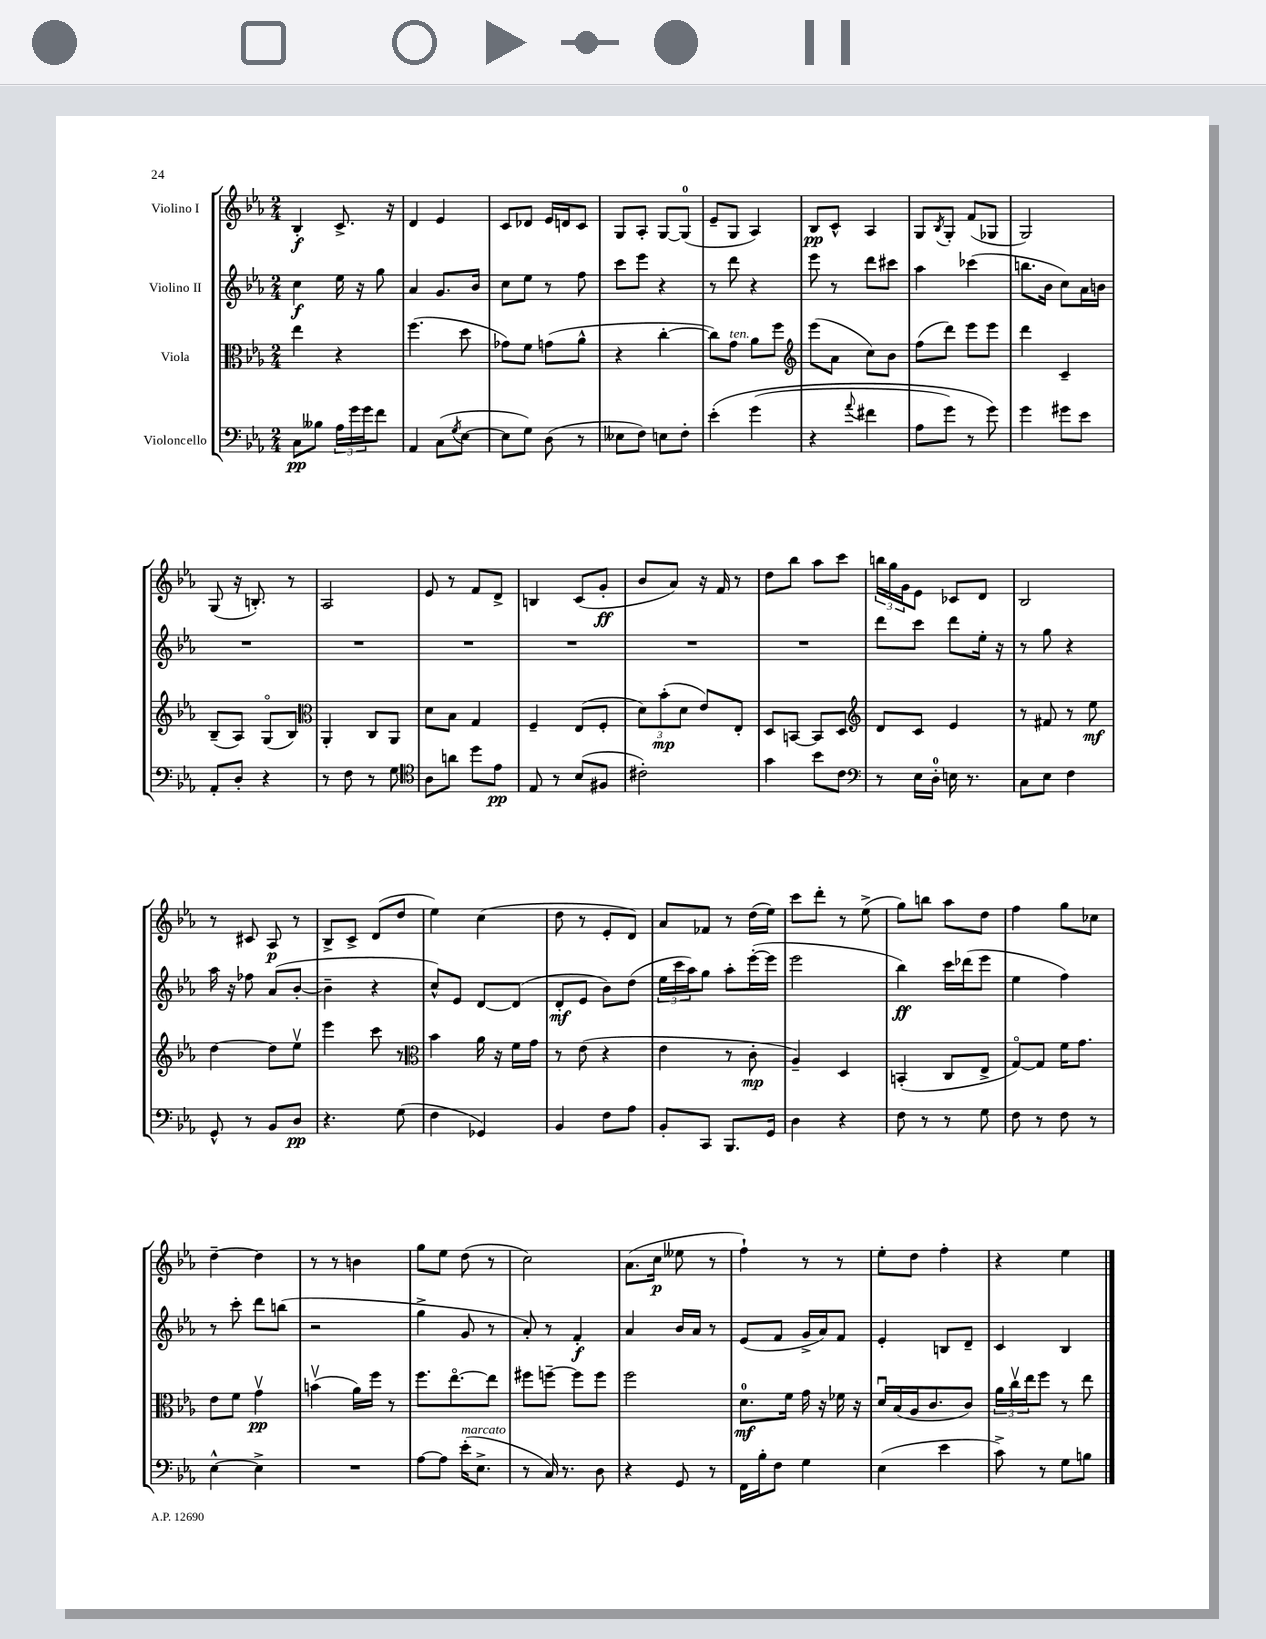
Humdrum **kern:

**kern	**kern	**kern	**kern
*staff4	*staff3	*staff2	*staff1
*clefF4	*clefC3	*clefG2	*clefG2
*k[b-e-a-]	*k[b-e-a-]	*k[b-e-a-]	*k[b-e-a-]
*M2/4	*M2/4	*M2/4	*M2/4
8C\L	4ee-\	4cc\	4B-'/
8B--\J	.	.	.
24A-\LL	4r	16ee-\	8.c^/
24g\	.	.	.
.	.	16r	.
24g\J	.	.	.
8f\J	.	8gg\	.
.	.	.	16r
=	=	=	=
4AA-/	(4.ff\	4a-/	4d/
(8C\L	.	8.g/L	4e-/
8qG/	.	.	.
[8E-\J	8dd\	.	.
.	.	16b-/Jk	.
=	=	=	=
8E-\]L	8g-\L)	8cc\L	8c/L
8G\J)	8f\J	8ee-\J	8d-/J
(8D\	(8g\L	8r	16e-/LL
.	.	.	16d/J
8r	8a-^^\J	8ff\	8c/J
=	=	=	=
8E--\L	4r	8ccc\L	8G/L
8F\J)	.	8eee-\J	8A-'/J
8E\L	[4cc'\	4r	[8G/L
8F'\J	.	.	(8G/]J
=	=	=	=
&(4e-'\	8cc\]L)	8r	8e-~/L
.	8g\J	8ddd\	8G/J
(4g\	8a-\L	4r	4A-/)
.	8ff\J	.	.
=	=	=	=
*	*clefG2	*	*
4r	(8eee-\L	8eee-\	8B-/L
.	8a-\J	8r	8c^^/J
8qqa-/	.	.	.
4f#\	8cc\L)	8ddd\L	4A-/
.	8b-\J	8ccc#\J	.
=	=	=	=
8A-\L	(8ff\L	4aa-\	8G/L
.	.	.	8qB-/
8g\J)	8ddd\J)	.	8G'/J
8r	8eee-\L	(4ccc-\	(8f/L
8g\&)	8eee-\J	.	8G-/J
=	=	=	=
4g\	4ddd\	8.bb\L	2G/)
.	.	16b-\Jk	.
8g#\L	4c~/	8cc\L)	.
8e-\J	.	16a-\L	.
.	.	16b\JJ	.
=	=	=	=
8AA-'/L	(8B-~/L	2r	(8G/
8D'/J	8A-/J)	.	16r
.	.	.	8.B'/)
4r	(8Go/L	.	.
.	8B-/J)	.	8r
=	=	=	=
*	*clefC3	*	*
8r	4AA-'/	2r	2A-/
8F\	.	.	.
8r	8C/L	.	.
8G\	8AA-/J	.	.
=	=	=	=
*clefC4	*	*	*
8A-\L	8d\L	2r	8e-/
8a\J	8B-\J	.	8r
8dd\L	4G/	.	8f/L
8e-\J	.	.	8d^/J
=	=	=	=
8E-/	4F~/	2r	4B/
8r	.	.	.
(8B-/L	(8E-/L	.	(8c/L
8F#/J	8F'/J	.	8g'/J
=	=	=	=
2c#'\)	12d\L)	2r	8b-/L
.	(12b-'\	.	.
.	.	.	8a-/J)
.	12d\J	.	.
.	8e-/L)	.	16r
.	.	.	16f/
.	8E-'/J	.	8r
=	=	=	=
4g\	8D/L	2r	8dd\L
.	[8BB/J	.	8bb-\J
8b-\L	8BB/]L	.	8aa-\L
8c\J	8D/J	.	8ccc\J
=	=	=	=
*clefF4	*clefG2	*	*
8r	8d/L	8ddd\L	24bb\LL
.	.	.	24gg\
.	.	.	24g\J
16E-\LL	8c/J	8ccc\J	8e-\J
16D'\JJ	.	.	.
16E\	4e-/	8ddd\L	8c-/L
8.r	.	.	.
.	.	16ee-'\Jk	8d/J
.	.	16r	.
=	=	=	=
8C\L	8r	8r	2B-/
8E-\J	8f#/	8gg\	.
4F\	8r	4r	.
.	8ee-\	.	.
=	=	=	=
8GG^^/	[4dd\	16aa-\	8r
.	.	16r	.
8r	.	8ff-\	8c#/
8BB-/L	8dd\]L	(8a-/L	8A-/
8D/J	8ee-v\J	[8b-'/J	8r
=	=	=	=
4.r	4eee-\	4b-~\]	8B-^/L
.	.	.	8c^/J
.	8ccc\	4r	(8d/L
(8G\	8r	.	8dd/J
=	=	=	=
*	*clefC3	*	*
4F\	4b-\	8cc^^/L)	4ee-\)
.	.	8e-/J	.
4GG-/)	16a-\	[8d/L	(4cc\
.	16r	.	.
.	16f\LL	(8d/]J	.
.	16g\JJ	.	.
=	=	=	=
4BB-/	8r	8d'/L	8dd\
.	(8e-\	8e-/J	8r
8F\L	4r	8b-\L)	8e-'/L
8A-\J	.	(8dd\J	8d/J)
=	=	=	=
8BB-'/L	4e-\	24ee-\LL	8a-/L
.	.	24ccc\	.
.	.	24aa-\J)	.
8CC/J	.	8gg\J	8f-/J
8.BBB-/L	8r	8aa-'\L	8r
.	8c'\	([16eee-'\L	(16dd\LL
16GG/Jk	.	16eee-\]JJ	16ee-\JJ)
=	=	=	=
4D\	4A-~/)	2eee-\	8ccc\L
.	.	.	8ddd'\J
4r	4D/	.	8r
.	.	.	(8ee-^\
=	=	=	=
8F\	(4BB'/	4bb-\)	8gg\L)
8r	.	.	8bb\J
8r	8C/L	16ccc\LL	8aa-\L
.	.	(16ddd-\J	.
8G\	8E-^/J	8eee-\J	8dd\J
=	=	=	=
8F\	[8Go/L)	4ee-\	4ff\
8r	8G/]J	.	.
8F\	16f\LK	4ff\)	8gg\L
.	8.g\J	.	.
8r	.	.	8cc-\J
=	=	=	=
[4E-^^\	8e-\L	8r	[4dd~\
.	8f\J	8ccc'\	.
4E-^\]	4gv\	8ddd\L	4dd\]
.	.	(8bb\J	.
=	=	=	=
2r	(4bv\	2r	8r
.	.	.	8r
.	16a-\LL)	.	4b\
.	16ff\JJ	.	.
.	8r	.	.
=	=	=	=
[8A-\L	8.ff\L	4gg^\	8gg\L
8A-\]J	.	.	8ee-\J
.	[8.ee-o\	.	.
(16e-'\LK	.	8g/	(8dd\
8.E-^\J	.	.	.
.	8ee-\]J	8r	8r
=	=	=	=
8r	8ff#\L	8a-'/)	2cc\)
16C/)	[8ff~\J	8r	.
8.r	.	.	.
.	8ff\]L	4f'/	.
8D\	8ff\J	.	.
=	=	=	=
4r	2ff\	4a-/	(8.a-\L
.	.	.	16cc\Jk
8GG/	.	16b-/LL	8ee--\
.	.	16a-/JJ	.
8r	.	8r	8r
=	=	=	=
16FF\LL	8.d\L	(8e-/L	4ff`\)
16B-'\J	.	.	.
8F\J	.	8f/J	.
.	16f\Jk	.	.
4G\	16g\	16g^/LL	8r
.	16r	16a-/J)	.
.	16f-\	8f/J	8r
.	16r	.	.
=	=	=	=
(4E-\	16du/LL	4e-'/	8ee-'\L
.	(16B-/	.	.
.	16A-/J	.	8dd\J
.	8.c/	.	.
4e-\	.	8B/L	4ff'\
.	8c/J)	8d~/J	.
=	=	=	=
8c^\)	24a-\LL	4c/	4r
.	24ccv\	.	.
.	24ee-\J	.	.
8r	8ff\J	.	.
8G\L	8r	4B-/	4ee-\
8B\J	8ee-\	.	.
==	==	==	==
*-	*-	*-	*-
